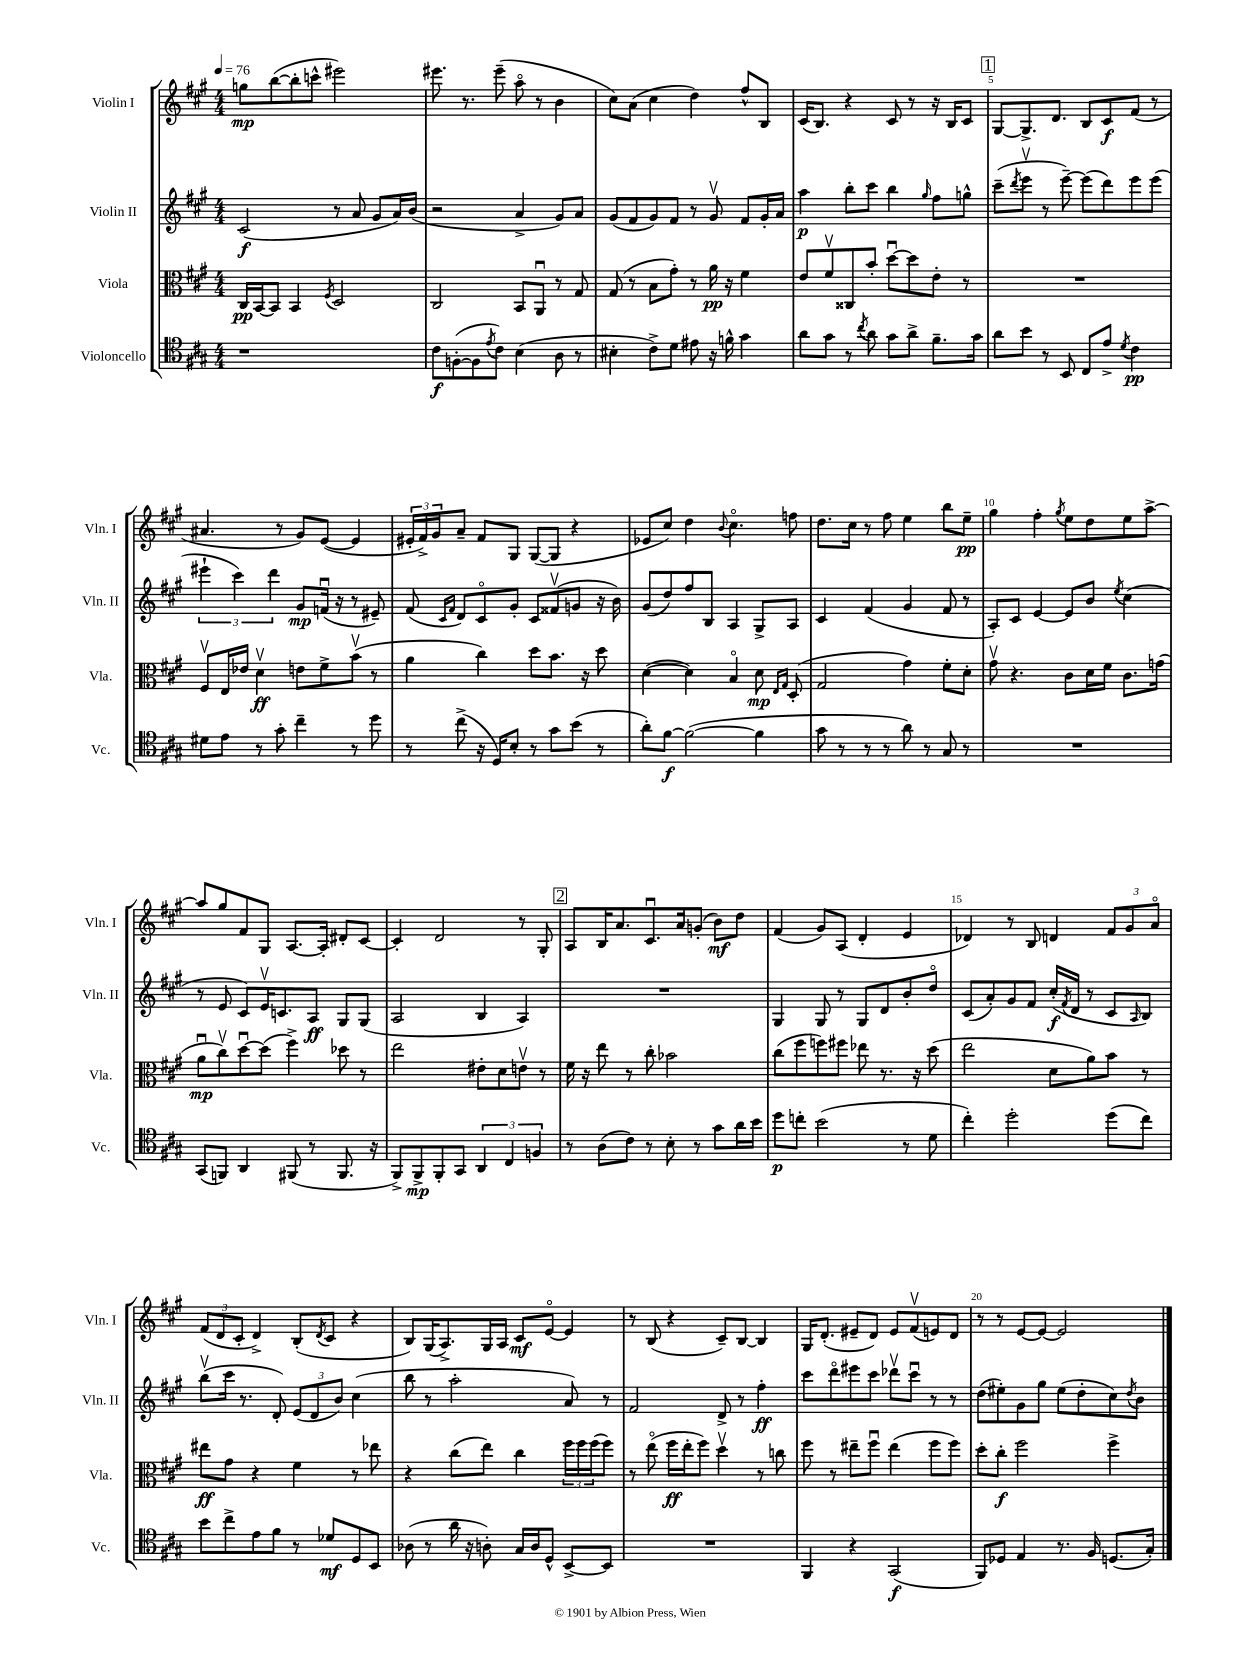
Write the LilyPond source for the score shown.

<<
\new StaffGroup <<
\new Staff = "s0" \with { instrumentName = "Violin I" shortInstrumentName = "Vln. I" } {
    \clef treble \key a \major \numericTimeSignature \time 4/4 \tempo 4 = 76
    g''8\mp b''8~( b''8-. c'''8-^ eis'''2) |
    eis'''8. r8. eis'''8--( a''8\flageolet r8 b'4 |
    cis''8) a'8( cis''4 d''4) fis''8-^ b8 |
    cis'16( b8.) r4 cis'8 r8 r16 b16 cis'8 |
    \mark \markup { \box "1" } gis8~ gis8.-> d'8. b8 cis'8\f fis'8( r8 |
    ais'4. r8 gis'8) e'8~( e'4 |
    \tuplet 3/2 { eis'16-. fis'16->) gis'16 } a'8-- fis'8 gis8 gis8~( gis8 r4 |
    ees'8 cis''8) d''4 \appoggiatura { b'8 } cis''4.\flageolet f''8 |
    d''8. cis''16 r8 fis''8 e''4 b''8 e''8--\pp |
    gis''4 fis''4-. \acciaccatura { gis''8 } e''8 d''8 e''8 a''8~-> |
    a''8 gis''8 fis'8 gis8 a8.~ a16-. dis'8-. cis'8~ |
    cis'4-. d'2 r8 gis8-. |
    \mark \markup { \box "2" } a8 b16 a'8. cis'8.\downbow a'16 g'8-.( b'8\mf) d''8 |
    fis'4( gis'8) a8( d'4-. e'4 |
    des'4) r8 b8 d'4 \tuplet 3/2 { fis'8 gis'8 a'8\flageolet } |
    \tuplet 3/2 { fis'8( d'8 cis'8-. } d'4->) b8-.( \acciaccatura { d'8 } cis'8 r4 |
    b8) gis16( a8.->) gis16 a16 cis'8\mf e'8~\flageolet e'4 |
    r8 b8( r4 cis'8--) b8~ b4 |
    gis16 d'8.-.( eis'8-- d'8) eis'8 fis'8\upbow( e'8) d'8 |
    r8 r8 e'8~ e'8~ e'2 \bar "|." |
}
\new Staff = "s1" \with { instrumentName = "Violin II" shortInstrumentName = "Vln. II" } {
    \clef treble \key a \major \numericTimeSignature \time 4/4
    cis'2\f( r8 a'8 gis'8 a'16) b'16( |
    r2 a'4-> gis'8) a'8 |
    gis'8( fis'8 gis'8) fis'8 r8 gis'8\upbow fis'8 gis'16-. a'16 |
    a''4\p b''8-. cis'''8 b''4 \grace { gis''16 } fis''8 g''8-^ |
    \mark \markup { \box "1" } cis'''8--( \acciaccatura { d'''8 } e'''8\upbow r8 e'''8~--) e'''8( d'''8) e'''8 e'''8( |
    \tuplet 3/2 { eis'''4-! cis'''4) d'''4 } gis'8\mp f'16\downbow( r16 r8 eis'8--) |
    fis'8( \grace { cis'16 fis'16 } d'8) cis'8\flageolet gis'8-. cis'8 fisis'8\upbow( g'8 r16 b'16) |
    gis'8( d''8) fis''8 b8 a4 gis8-> a8 |
    cis'4 fis'4( gis'4 fis'8 r8 |
    a8-.) cis'8 e'4~ e'8 b'8 \acciaccatura { e''8 } cis''4( |
    r8 e'8 cis'8) e'16\upbow c'8. a8\ff gis8 gis8( |
    a2 b4 a4) |
    \mark \markup { \box "2" } R1 |
    gis4 gis8 r8 gis8 d'8 b'8-. d''8\flageolet |
    cis'8( a'8-.) gis'8 fis'8 cis''16-.\f( \acciaccatura { fis'8 } d'16 r8 cis'8 \grace { a16 } b8) |
    b''8\upbow( cis'''16 r8. d'8-.) \tuplet 3/2 { e'8( d'8 b'8) } cis''4( |
    b''8 r8 a''2-. a'8) r8 |
    fis'2 d'8-> r8 fis''4-.\ff |
    cis'''8 d'''8\flageolet eis'''8 cis'''8 des'''8\upbow cis'''8\downbow r8 r8 |
    d''8( eis''8-.) gis'8 gis''8 eis''8( d''8-. cis''8) \acciaccatura { d''8 } b'8 \bar "|." |
}
\new Staff = "s2" \with { instrumentName = "Viola" shortInstrumentName = "Vla." } {
    \clef alto \key a \major \numericTimeSignature \time 4/4
    cis16\pp b,16~ b,8 b,4 \acciaccatura { fis8 } d2 |
    cis2 b,8 a,8\downbow r8 gis8 |
    gis8( r8 b8 gis'8-.) r8 a'16\pp r16 fis'4 |
    e'8 fis'8\upbow cisis8 b'8-. d''8~\downbow d''8 e'8-. r8 |
    \mark \markup { \box "1" } R1 |
    fis8\upbow e16 ees'16 d'4\upbow\ff e'8 fis'8-> b'8\upbow( r8 |
    a'4 cis''4) d''8 b'8. r16 d''8 |
    d'4~( d'4) b4\flageolet d'8\mp \grace { e16 gis16 } d8-.( |
    gis2 gis'4) fis'8-. d'8-. |
    gis'8\upbow r4. cis'8 d'16 fis'16 cis'8. g'16( |
    a'8\downbow\mp cis''8\upbow) d''8~\downbow d''8( fis''4->) des''8 r8 |
    e''2 eis'8-. d'8 e'8\upbow r8 |
    \mark \markup { \box "2" } fis'16 r16 e''8 r8 cis''8-. bes'2 |
    cis''8( fis''8 f''8) fis''8 ees''8 r8. r16 d''8( |
    e''2 d'8 a'8) b'8 r8 |
    eis''8\ff gis'8 r4 fis'4 r8 ees''8 |
    r4 cis''8( e''8) cis''4 \tuplet 3/2 { fis''16 fis''16 fis''16( } fis''8) |
    r8 e''8\flageolet( fis''16\ff e''16-. fis''8) d''4\upbow r8 c''8 |
    fis''8 r8 eis''8-- fis''8\downbow eis''4( fis''8 fis''8) |
    d''8-. cis''8-.\f fis''2 fis''4-> \bar "|." |
}
\new Staff = "s3" \with { instrumentName = "Violoncello" shortInstrumentName = "Vc." } {
    \clef tenor \key a \major \numericTimeSignature \time 4/4
    r1 |
    cis'8\f f8~-.( f8 \acciaccatura { e'8 } cis'8) b4( a8 r8 |
    bis4-. cis'8->) d'8 eis'8 r16 f'16-^ gis'4 |
    a'8 gis'8 r8 \acciaccatura { cis''8 } a'8 gis'8 a'8-> fis'8.-- gis'16 |
    \mark \markup { \box "1" } a'8 b'8 r8 b,8 cis8 e'8-> \acciaccatura { d'8 } cis'4\pp |
    dis'8 e'8 r8 gis'8-. cis''4-- r8 d''8 |
    r8 cis''8->( r16 d16) b8-. r8 gis'8 b'8( r8 |
    a'8-.) fis'8~\f fis'2~( fis'4 |
    gis'8 r8 r8 r8 a'8) r8 gis8 r8 |
    R1 |
    gis,8( f,8) a,4 fis,8( r8 fis,8. r16 |
    fis,8->) fis,8->\mp fis,8-. gis,8 \tuplet 3/2 { a,4 cis4 f4 } |
    \mark \markup { \box "2" } r8 a8( cis'8) r8 b8-. r8 gis'8 a'16 b'16 |
    d''8\p c''8-. b'2( r8 d'8 |
    cis''4-.) d''2-. d''8( cis''8) |
    b'8 cis''8-> e'8 fis'8 r8 des'8\mf d8 b,8 |
    aes8( r8 a'16 r16 a8-.) gis16 a16 d8-^ b,8~-> b,8 |
    R1 |
    fis,4 r4 gis,2\f( |
    fis,8) des8 e4 r8. fis16 d8.( gis16-.) \bar "|." |
}
>>
>>
\layout { \context { \Score \override BarNumber.break-visibility = ##(#f #t #t) barNumberVisibility = #(every-nth-bar-number-visible 5) } }
